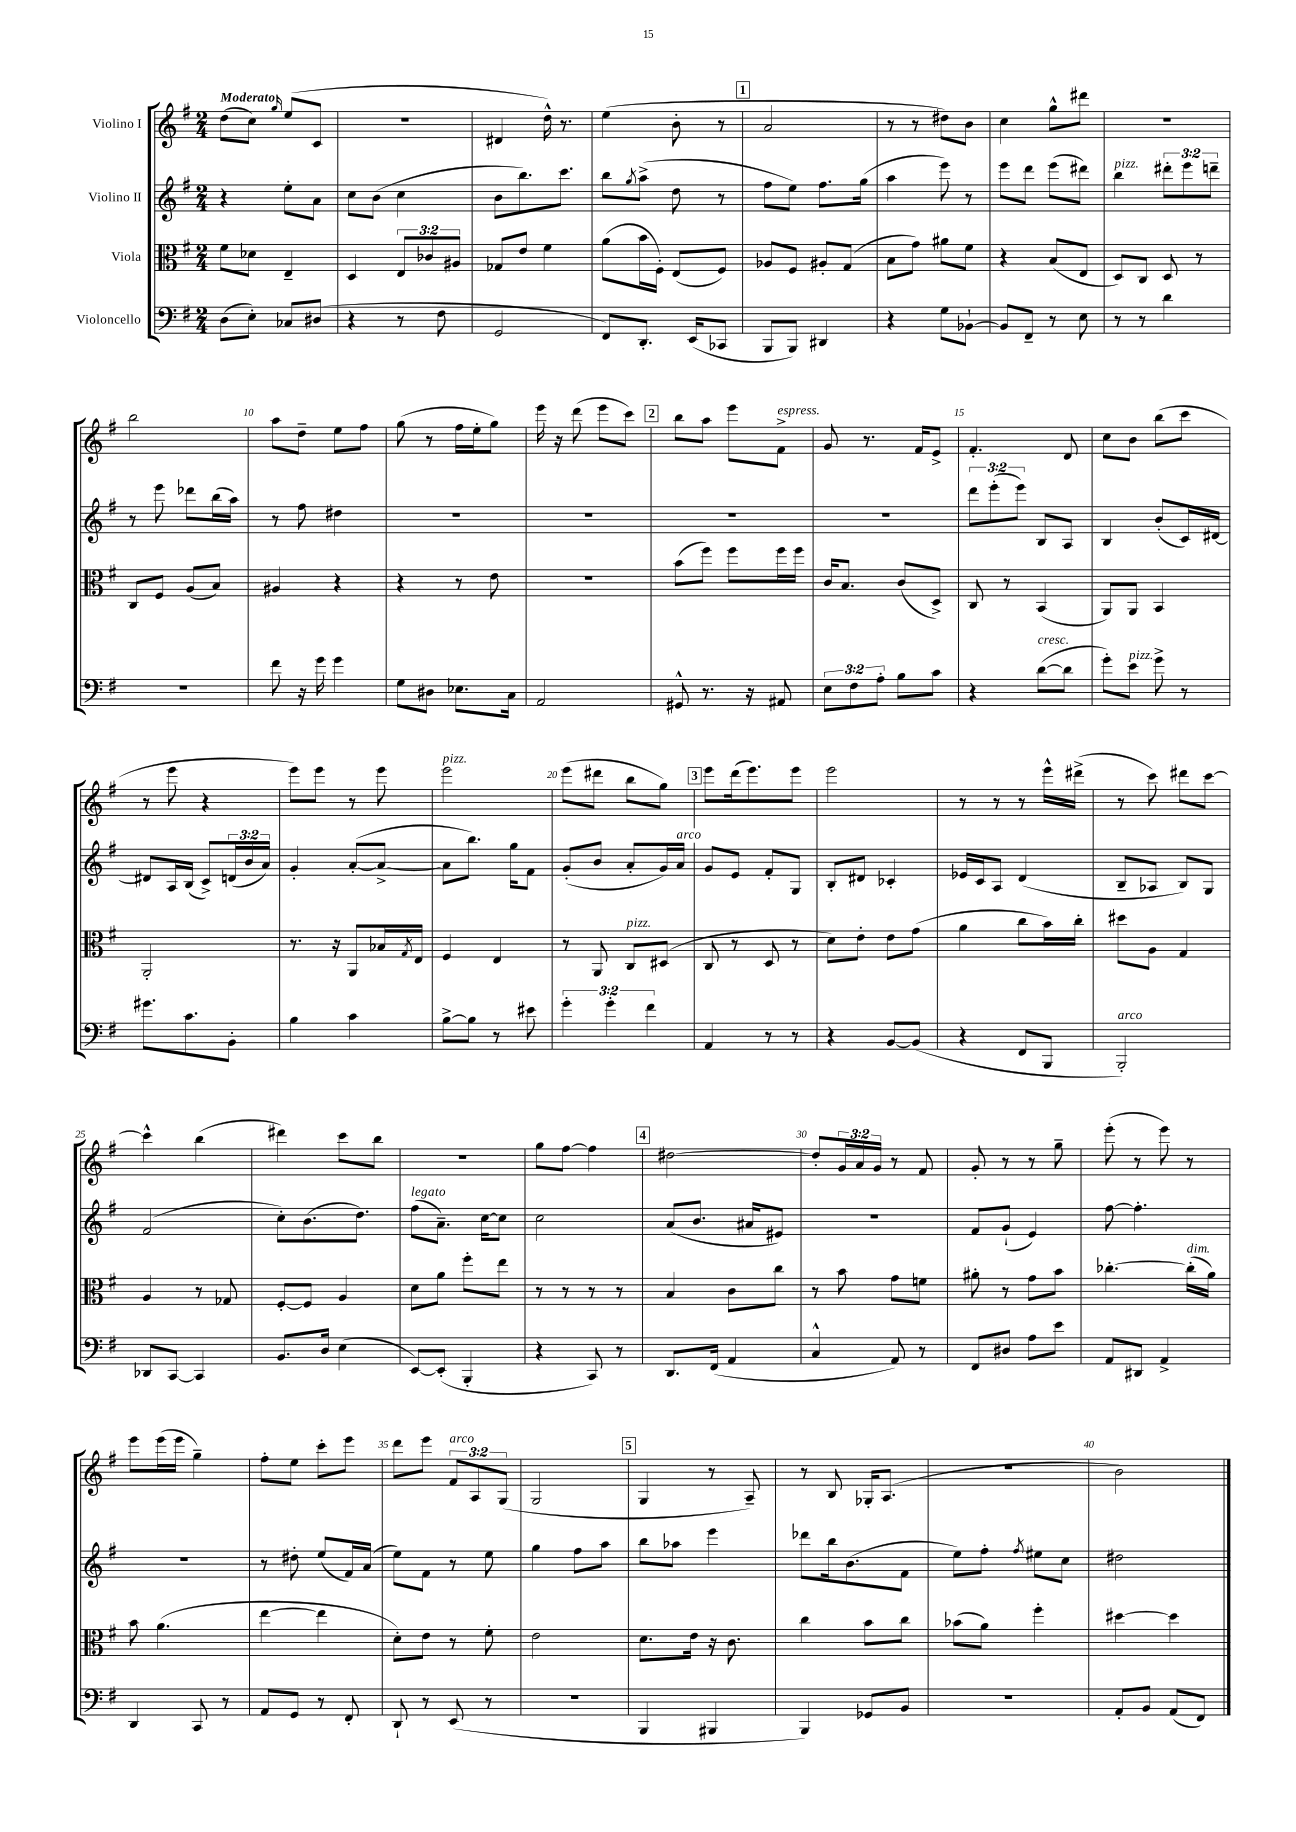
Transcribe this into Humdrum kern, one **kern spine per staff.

**kern	**kern	**kern	**kern
*staff4	*staff3	*staff2	*staff1
*clefF4	*clefC3	*clefG2	*clefG2
*k[f#]	*k[f#]	*k[f#]	*k[f#]
*M2/4	*M2/4	*M2/4	*M2/4
(8D\L	8f#\L	4r	(8dd\L
8E'\J)	8d-\J	.	8cc\J)
.	.	.	16qqgg/
8C-/L	4E~/	8ee'\L	(8ee/L
(8D#/J	.	8a\J	8c/J
=	=	=	=
4r	4D/	8cc\L	2r
.	.	(8b\J	.
8r	12E/L	4cc\	.
.	12c-/	.	.
8F#\	.	.	.
.	12A#/J	.	.
=	=	=	=
2GG/	8G-/L	8b\L	4d#/
.	8e/J	8.bb\)	.
.	4f#\	.	16dd^^\)
.	.	8.ccc\J	8.r
=	=	=	=
8FF#/L)	(8a\L	8bb\L	(4ee\
.	.	8qgg/	.
8.DD'/J	16b\L	(8aa^\J	.
.	16F#'\JJ)	.	.
.	(8E/L	8dd\	8b'\
(16EE/LK	.	.	.
8CC-/J	8F#/J)	8r	8r
=	=	=	=
8BBB/L	8A-/L	8ff#\L	2a/
8BBB/J)	8F#/J	8ee\J)	.
4DD#/	8A#'/L	8.ff#\L	.
.	(8G/J	.	.
.	.	(16gg\Jk	.
=	=	=	=
4r	8B\L	4aa\	8r
.	8g\J)	.	8r
8G\L	8a#\L	8eee\)	8dd#\L)
[8BB-`\J	8f#\J	8r	8b\J
=	=	=	=
8BB-/]L	4r	8eee\L	4cc\
8FF#~/J	.	8ddd\J	.
8r	(8B/L	(8eee\L	8gg^^\L
8E\	8E/J	8ddd#\J)	8ddd#\J
=	=	=	=
8r	8D/L)	4bb\	2r
8r	8C/J	.	.
4d\	8D/	12ddd#'\L	.
.	.	12eee\	.
.	8r	.	.
.	.	12ddd~\J	.
=	=	=	=
2r	8C/L	8r	2bb\
.	8F#/J	8eee\	.
.	(8A/L	8ddd-\L	.
.	8B/J)	(16bb\L	.
.	.	16aa\JJ)	.
=	=	=	=
8f#\	4A#/	8r	8aa\L
16r	.	8ff#\	8dd~\J
16g\	.	.	.
4g\	4r	4dd#\	8ee\L
.	.	.	8ff#\J
=	=	=	=
8G\L	4r	2r	(8gg\
8D#\J	.	.	8r
8.E-\L	8r	.	16ff#\LL
.	.	.	16ee'\J
.	8e\	.	8gg\J)
16C\Jk	.	.	.
=	=	=	=
2AA/	2r	2r	16eee\
.	.	.	16r
.	.	.	(8ddd\
.	.	.	8eee\L
.	.	.	8ccc\J)
=	=	=	=
8GG#^^/	(8b\L	2r	8bb\L
8.r	8ff#\J)	.	8aa\J
.	8ff#\L	.	8eee\L
16r	.	.	.
8AA#/	16ff#\L	.	8f#^\J
.	16ff#\JJ	.	.
=	=	=	=
12E\L	16c/LK	2r	8g/
.	8.B/J	.	.
12F#\	.	.	.
.	.	.	8.r
12A'\J	.	.	.
8B\L	(8c/L	.	.
.	.	.	16f#/LK
8c\J	8D^/J)	.	8e^/J
=	=	=	=
4r	8C/	12ddd\L	4.f#'/
.	.	(12eee'\	.
.	8r	.	.
.	.	12eee\J)	.
([8d\L	(4BB/	8B/L	.
8d\]J	.	8A/J	8d/
=	=	=	=
8g'\L)	8AA/L)	4B/	8cc\L
8e\J	8AA/J	.	8b\J
8g^\	4BB/	(8b'/L	(8bb\L
8r	.	16c/L)	8ccc\J
.	.	[16d#/JJ	.
=	=	=	=
8.g#\L	2AA'/	8d#/]L	8r
.	.	16A/L	8eee\
8.c\	.	(16B/JJ	.
.	.	8c^/L)	4r
8BB'\J	.	(24d/L	.
.	.	24b/	.
.	.	24a/JJ)	.
=	=	=	=
4B\	8.r	4g'/	8eee\L)
.	.	.	8eee\J
.	16r	.	.
4c\	8AA/L	([8a'/L	8r
.	16B-/L	8a^/_J	8eee\
.	8qG/	.	.
.	16E/JJ	.	.
=	=	=	=
[8B^\L	4F#/	8a\]L	2eee\
8B\]J	.	8.bb\J)	.
8r	4E/	.	.
.	.	16gg\LK	.
8e#\	.	8f#\J	.
=	=	=	=
6g'\	8r	(8g'/L	(8eee\L
.	8AA/	8b/J	8ddd#\J
6g'\	.	.	.
.	8C/L	8a'/L	8bb\L
6f#\	.	.	.
.	(8D#/J	16g/L)	8gg\J)
.	.	16a/JJ	.
=	=	=	=
4AA/	8C/	8g/L	8eee\L
.	8r	8e/J	(16ddd\k
.	.	.	8.eee\)
8r	8D/	8f#'/L	.
8r	8r	8G/J	8eee\J
=	=	=	=
4r	8d\L)	8B'/L	2eee\
.	8e'\J	8d#/J	.
[8BB/L	8e\L	4c-'/	.
(8BB/]J	(8g\J	.	.
=	=	=	=
4r	4a\	16e-/LL	8r
.	.	16c/J	.
.	.	8A/J	8r
8FF#/L	8cc\L	(4d/	8r
8BBB/J	16b\L)	.	16eee^^\LL
.	16cc'\JJ	.	(16ddd#^\JJ
=	=	=	=
2BBB'/)	8dd#\L	8B~/L	8r
.	8A\J	8A-/J	8ccc\)
.	4G/	8B/L)	8ddd#\L
.	.	8G/J	[8ccc\J
=	=	=	=
8DD-/L	4A/	(2f#/	4ccc^^\]
[8CC/J	.	.	.
4CC/]	8r	.	(4bb\
.	8G-/	.	.
=	=	=	=
8.BB/L	[8F#'/L	8cc'\L)	4ddd#\)
.	8F#/]J	(8.b\	.
16D/Jk	.	.	.
(4E\	4A/	.	8ccc\L
.	.	8.dd\J)	.
.	.	.	8bb\J
=	=	=	=
[8EE/L)	8d\L	(8ff#\L	2r
(8EE'/]J	8a\J	8.a~\J)	.
4BBB'/	8ff#'\L	.	.
.	.	[16cc\LK	.
.	8ee\J	8cc\]J	.
=	=	=	=
4r	8r	2cc\	8gg\L
.	8r	.	[8ff#\J
8CC/)	8r	.	4ff#\]
8r	8r	.	.
=	=	=	=
8.DD/L	4B/	(8a/L	[2dd#\
.	.	8.b/J	.
(16FF#/Jk	.	.	.
4AA/	8c\L	.	.
.	.	16a#/LK	.
.	8cc\J	8e#/J)	.
=	=	=	=
4C^^/	8r	2r	8dd#'/]L
.	8b\	.	24g/L
.	.	.	24a/
.	.	.	24g/JJ
8AA/)	8g\L	.	8r
8r	8f\J	.	8f#/
=	=	=	=
8FF#/L	8a#'\	8f#/L	8g'/
8D#/J	8r	(8g`/J	8r
8A\L	8g\L	4e/)	8r
8e\J	8b\J	.	8gg~\
=	=	=	=
8AA/L	[4.cc-'\	[8ff#\	(8eee'\
8DD#/J	.	4.ff#'\]	8r
4AA^/	.	.	8eee\)
.	(16cc-'\]LL	.	8r
.	16a\JJ)	.	.
=	=	=	=
4DD/	8b\	2r	8eee\L
.	(4.a\	.	(16eee\L
.	.	.	16eee\JJ
8CC/	.	.	4gg~\)
8r	.	.	.
=	=	=	=
8AA/L	[4ee\	8r	8ff#'\L
8GG/J	.	8dd#'\	8ee\J
8r	4ee\]	(8ee/L	8ccc'\L
8FF#'/	.	16f#/L)	8eee\J
.	.	(16a/JJ	.
=	=	=	=
8DD`/	8d'\L)	8ee\L)	8ddd\L
8r	8e\J	8f#\J	8eee\J
(8EE/	8r	8r	12f#/L
.	.	.	12A/
8r	8f#'\	8ee\	.
.	.	.	(12G/J
=	=	=	=
2r	2e\	4gg\	2G/
.	.	8ff#\L	.
.	.	8aa\J	.
=	=	=	=
4BBB/	8.d\L	8bb\L	4G/
.	.	8aa-\J	.
.	16e\Jk	.	.
4BBB#/	16r	4eee\	8r
.	8.c\	.	.
.	.	.	8A~/)
=	=	=	=
4BBB/)	4cc\	8ddd-\L	8r
.	.	16bb\k	8B/
.	.	(8.b\	.
8GG-/L	8b\L	.	16G-'/LK
.	.	.	(8.A/J
8BB/J	8cc\J	8f#\J	.
=	=	=	=
2r	(8b-\L	8ee\L)	2r
.	8a\J)	8ff#'\J	.
.	.	8qff#/	.
.	4ff#'\	8ee#\L	.
.	.	8cc\J	.
=	=	=	=
8AA'/L	[4dd#\	2dd#\	2b\)
8BB/J	.	.	.
(8AA/L	4dd#\]	.	.
8FF#/J)	.	.	.
==	==	==	==
*-	*-	*-	*-
